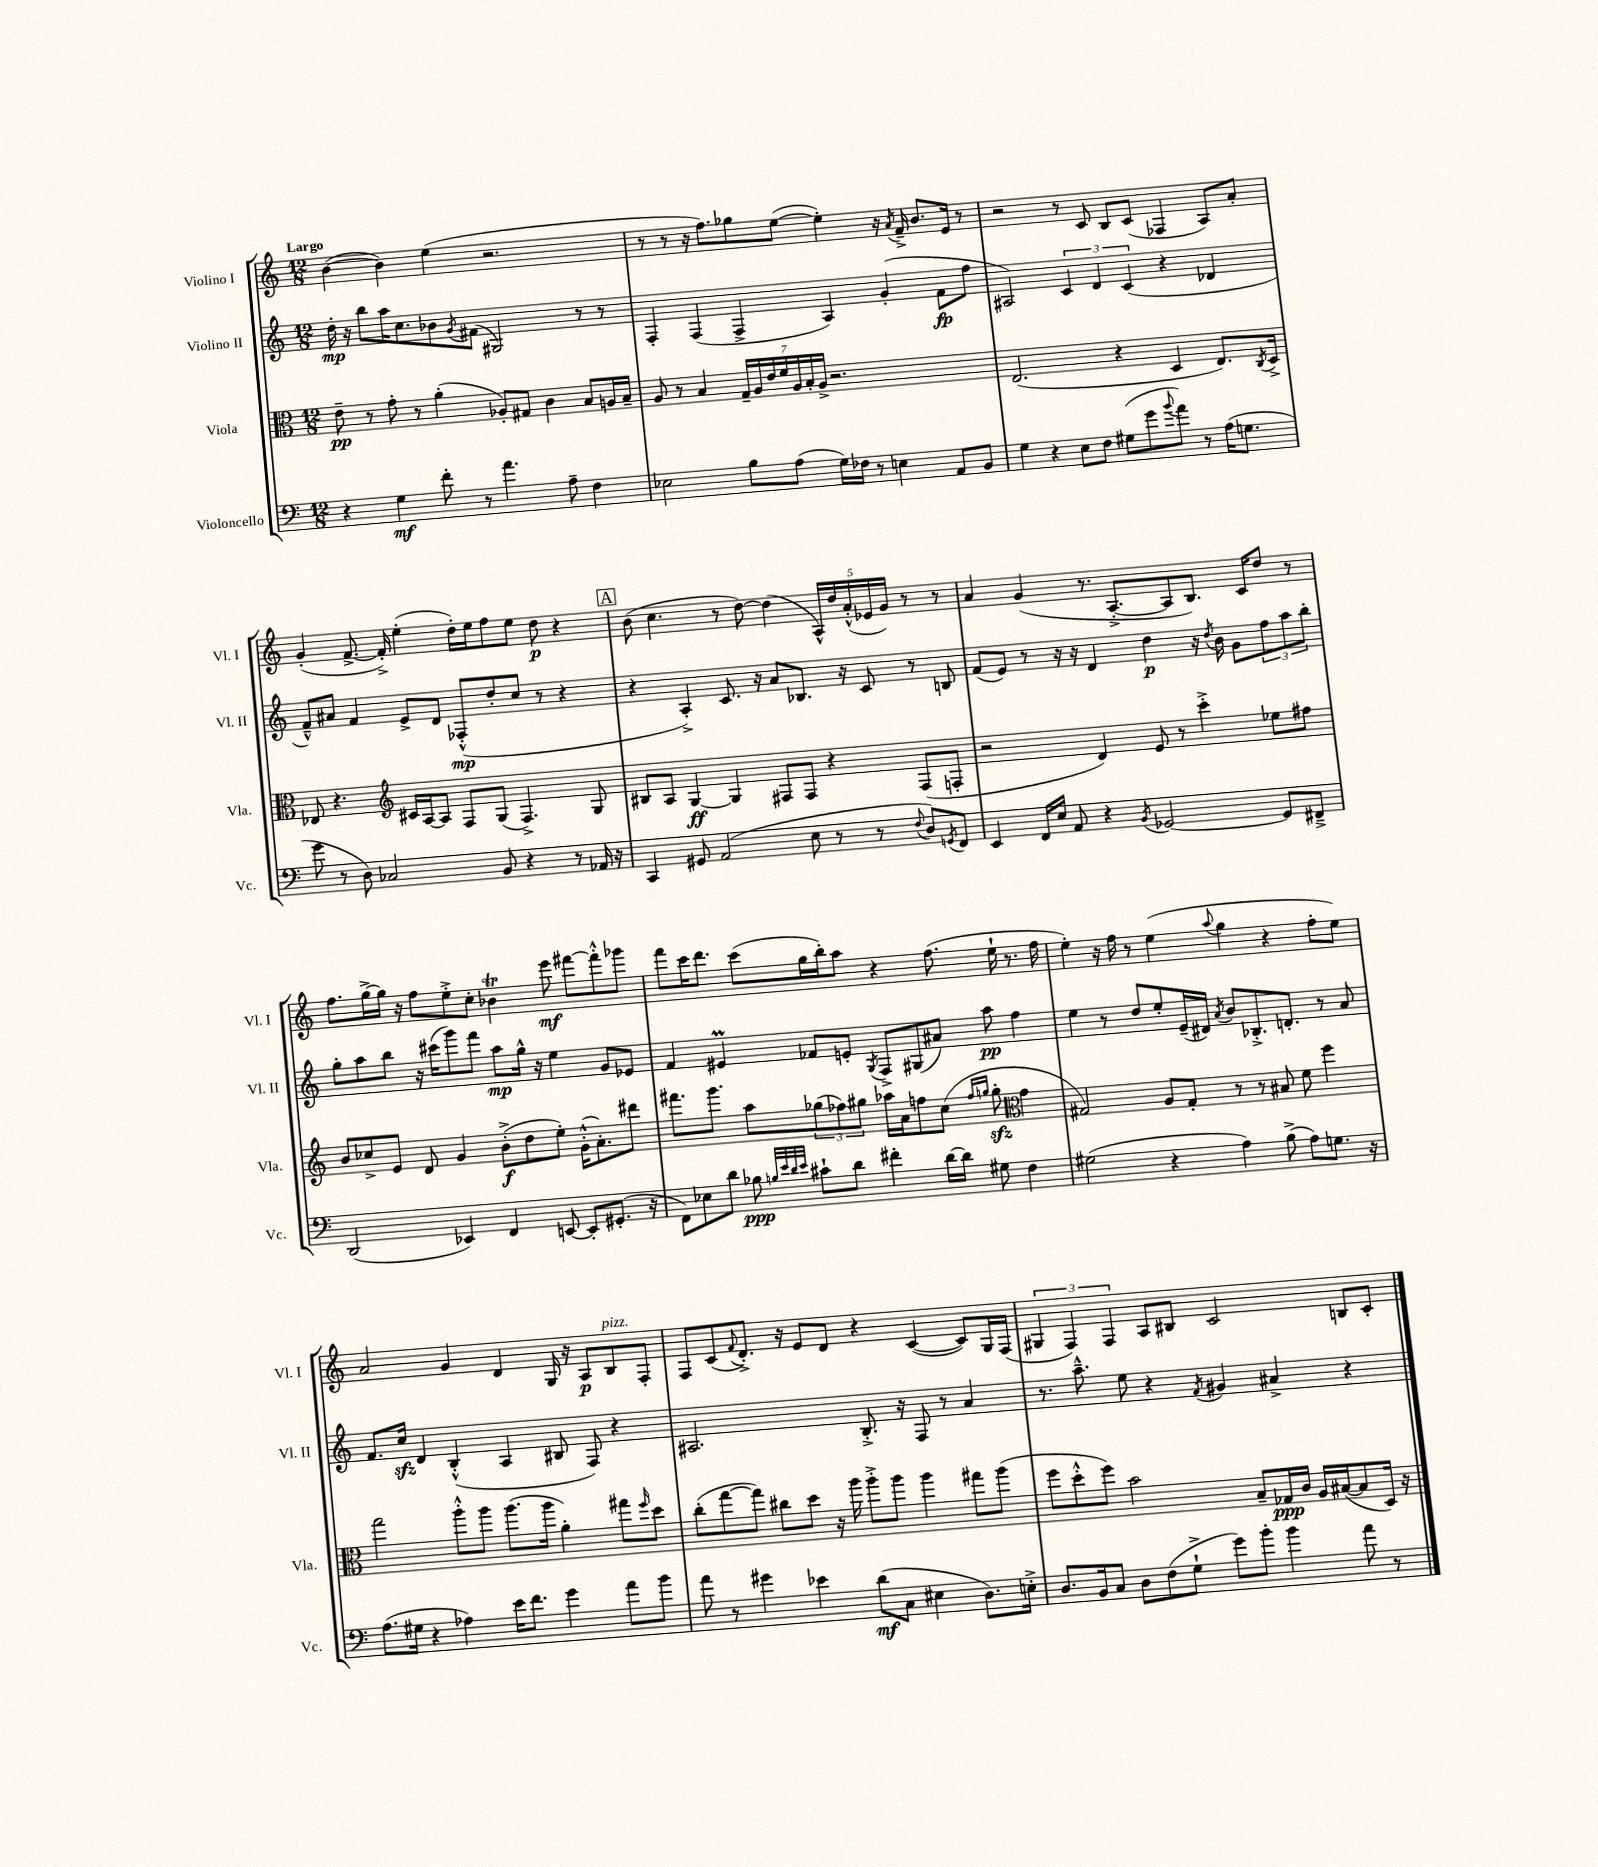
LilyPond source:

<<
\new StaffGroup <<
\new Staff = "s0" \with { instrumentName = "Violino I" shortInstrumentName = "Vl. I" } {
    \clef treble \key c \major \numericTimeSignature \time 12/8 \tempo "Largo"
    b'4~( b'4) e''4( r2. |
    r8 r8 r16 f''8.) ges''8 e''8~( e''4-.) r16 \acciaccatura { a'8 } f'16---> b'8. e'16 r8 |
    r2 r8 c'8 b8 c'8( fes4 a8) a'8-. |
    g'4-.( f'8.~-> f'16-.->) e''4-.( d''16-.) e''16 f''8 e''8 d''8\p r4 |
    \mark \markup { \box "A" } b'8( c''4. r8 d''8~) d''4( \tuplet 5/4 { a16-^) d''16 a'16-.-^( ees'16 g'16) } r8 r8 |
    a'4 g'4( r8. a8.~-.-> a8 b8.) c'16 d''8 r8 |
    f''8. g''16~-> g''16 r16 f''8 e''8-.-> c''8-. bes'4\trill e'''8\mf fis'''8~ fis'''8-.-^ ges'''8 |
    f'''8 c'''16 d'''8. c'''8( g''16 b''16-.) a''8 r4 f''8.( e''16-! r8. f''16 |
    e''4-.) r16 f''16 r8 e''4( \appoggiatura { a''8 } g''4 r4 f''8-. e''8) |
    a'2 g'4 d'4 g16 r16 a8\p b8^\markup { \italic "pizz." } f8-. |
    f8 c'8( \appoggiatura { f'8 } d'8.-.->) r16 e'8 d'8 r4 c'4~( c'8) g16 f16( |
    \tuplet 3/2 { gis4 f4) f4 } a8 bis8 c'2 b8 c'8-. \bar "|." |
}
\new Staff = "s1" \with { instrumentName = "Violino II" shortInstrumentName = "Vl. II" } {
    \clef treble \key c \major \numericTimeSignature \time 12/8
    d''16-.\mp r16 b''8 a''16 c''8. bes'8 \acciaccatura { g'8 } fis'8( gis2) r8 r8 |
    f4-. f4( f4-> a4) g'4-.( f'8\fp f''8 |
    ais2) \tuplet 3/2 { c'4 d'4 c'4( } r4 des'4 |
    f'8---^) ais'8 f'4 e'8-> d'8 fes8-.-^\mp( d''8-. c''8 r8 r4 |
    \mark \markup { \box "A" } r4 a4-.->) c'8. r16 a'8 bes8. r16 c'8 r8 b8 |
    f'8( e'8) r8 r16 r16 d'4 d''4\p r16 \acciaccatura { d''8 } b'16 g'8 \tuplet 3/2 { f''8 a''8 b''8-. } |
    g''8-. a''8 b''8 r16 cis'''16( g'''8) f'''8 a''8\mp g''16-^ r16 e''4 g'8 ees'8 |
    f'4 eis'4\prall fes'8 e'8-. \acciaccatura { g8 } f8-> gis8( ais'8) a''8\pp f''4 |
    e''4 r8 d''8 e''8-. e'16--( dis'16) \acciaccatura { a'8 } b'8 bes8.-.-> d'8.-. r8 a'8 |
    f'8. c''16\sfz d'4 b4-.-^( a4 bis8 f8) r4 |
    ais2. b8.-.-> r16 f8 r8 a'4 |
    r8. a''8.---^ e''8 r4 \acciaccatura { f'8 } gis'4 ais'4-> r4 \bar "|." |
}
\new Staff = "s2" \with { instrumentName = "Viola" shortInstrumentName = "Vla." } {
    \clef alto \key c \major \numericTimeSignature \time 12/8
    e'8--\pp r8 g'8-. r8 a'4-.( aes8-.) gis8 c'4 b8 a16 b16-- |
    a8 r8 b4 \tuplet 7/4 { g16-- a16 e'16 f'16 a16 b16-. a16-> } r2. |
    e2.( r4 d4 e8.) \acciaccatura { c8 } d16-> |
    ees8 r4. \clef treble cis'16 a16~ a8 f8 g8( f4.->) g8 |
    \mark \markup { \box "A" } bis8 a8 g4~\ff g4 fis8 fis8 r4 fis8( f8-. |
    r2 d'4) e'8 r8 c'''4-.-> ees''8 fis''8 |
    b'8 ces''8-> e'8 d'8 g'4 b'8-.->\f( d''8 e''8-.) g'16-.-^( a'8.-.) dis'''8 |
    fis'''8. g'''8. a''8 \tuplet 3/2 { ges''8( fes''8) gis''8 } aes''16 a'16 f''8 c''8( \grace { f''16 g''16 } g''8-.\sfz \clef alto g'4 |
    gis2) a8 gis8-. r8 r8 bis8 f'8 f''4 |
    g''2 a''8-.-^ a''8 a''8.( a''16 a'4-.) gis''8 \grace { f''16 } d''8 |
    c''8-.( g''8~ g''8) cis''8 d''8 r16 a''16 a''8-.-> a''8 a''4 gis''8 a''8( |
    f''8 d''8-.-^ f''8) b'2 b8-- ges16\ppp c'16 a16 bis16~( bis8 d16) r16 \bar "|." |
}
\new Staff = "s3" \with { instrumentName = "Violoncello" shortInstrumentName = "Vc." } {
    \clef bass \key c \major \numericTimeSignature \time 12/8
    r4 g4\mf f'8-. r8 a'4. a8-- f4 |
    ees2 b8 a8( g16) fes16 r8 e4 a,8 b,8 |
    g4 r4 e8 f8 gis8( g'8 \appoggiatura { b'8 } a'8) r8 a16( g8. |
    g'8 r8 d8) ces2 b,8 r4 r8 aes,16 r16 |
    \mark \markup { \box "A" } c,4 gis,8 a,2( e8 r8 r8 \appoggiatura { f8 } d8) \acciaccatura { g,8 } f,8 |
    e,4 f,16 e16 a,8 r4 \acciaccatura { b,8 } ges,2~ ges,8 fis,8---> |
    d,2( ees,4) f,4 e,8~ e,8-. gis,8.-.( r16 |
    f,8) ees8 d'8 bes8\ppp \grace { b32 e'32 d'32 e'32 } cis'8-! d'8 fis'4-. d'16~ d'16 gis8 f4 |
    gis2( r4 a4) b8->( a8) g8. r16 |
    a8.( gis16 r4 aes4) e'16 f'8. g'4 a'8 b'8 |
    a'8 r8 gis'4 ees'4 d'8\mf( c8 eis4 d8.) e16-.-> |
    d8. b,16 c8 d8 f8( g8-!-> g'8) b'8-. b'4 a'8 r8 \bar "|." |
}
>>
>>
\layout { \context { \Score \remove "Bar_number_engraver" } }
